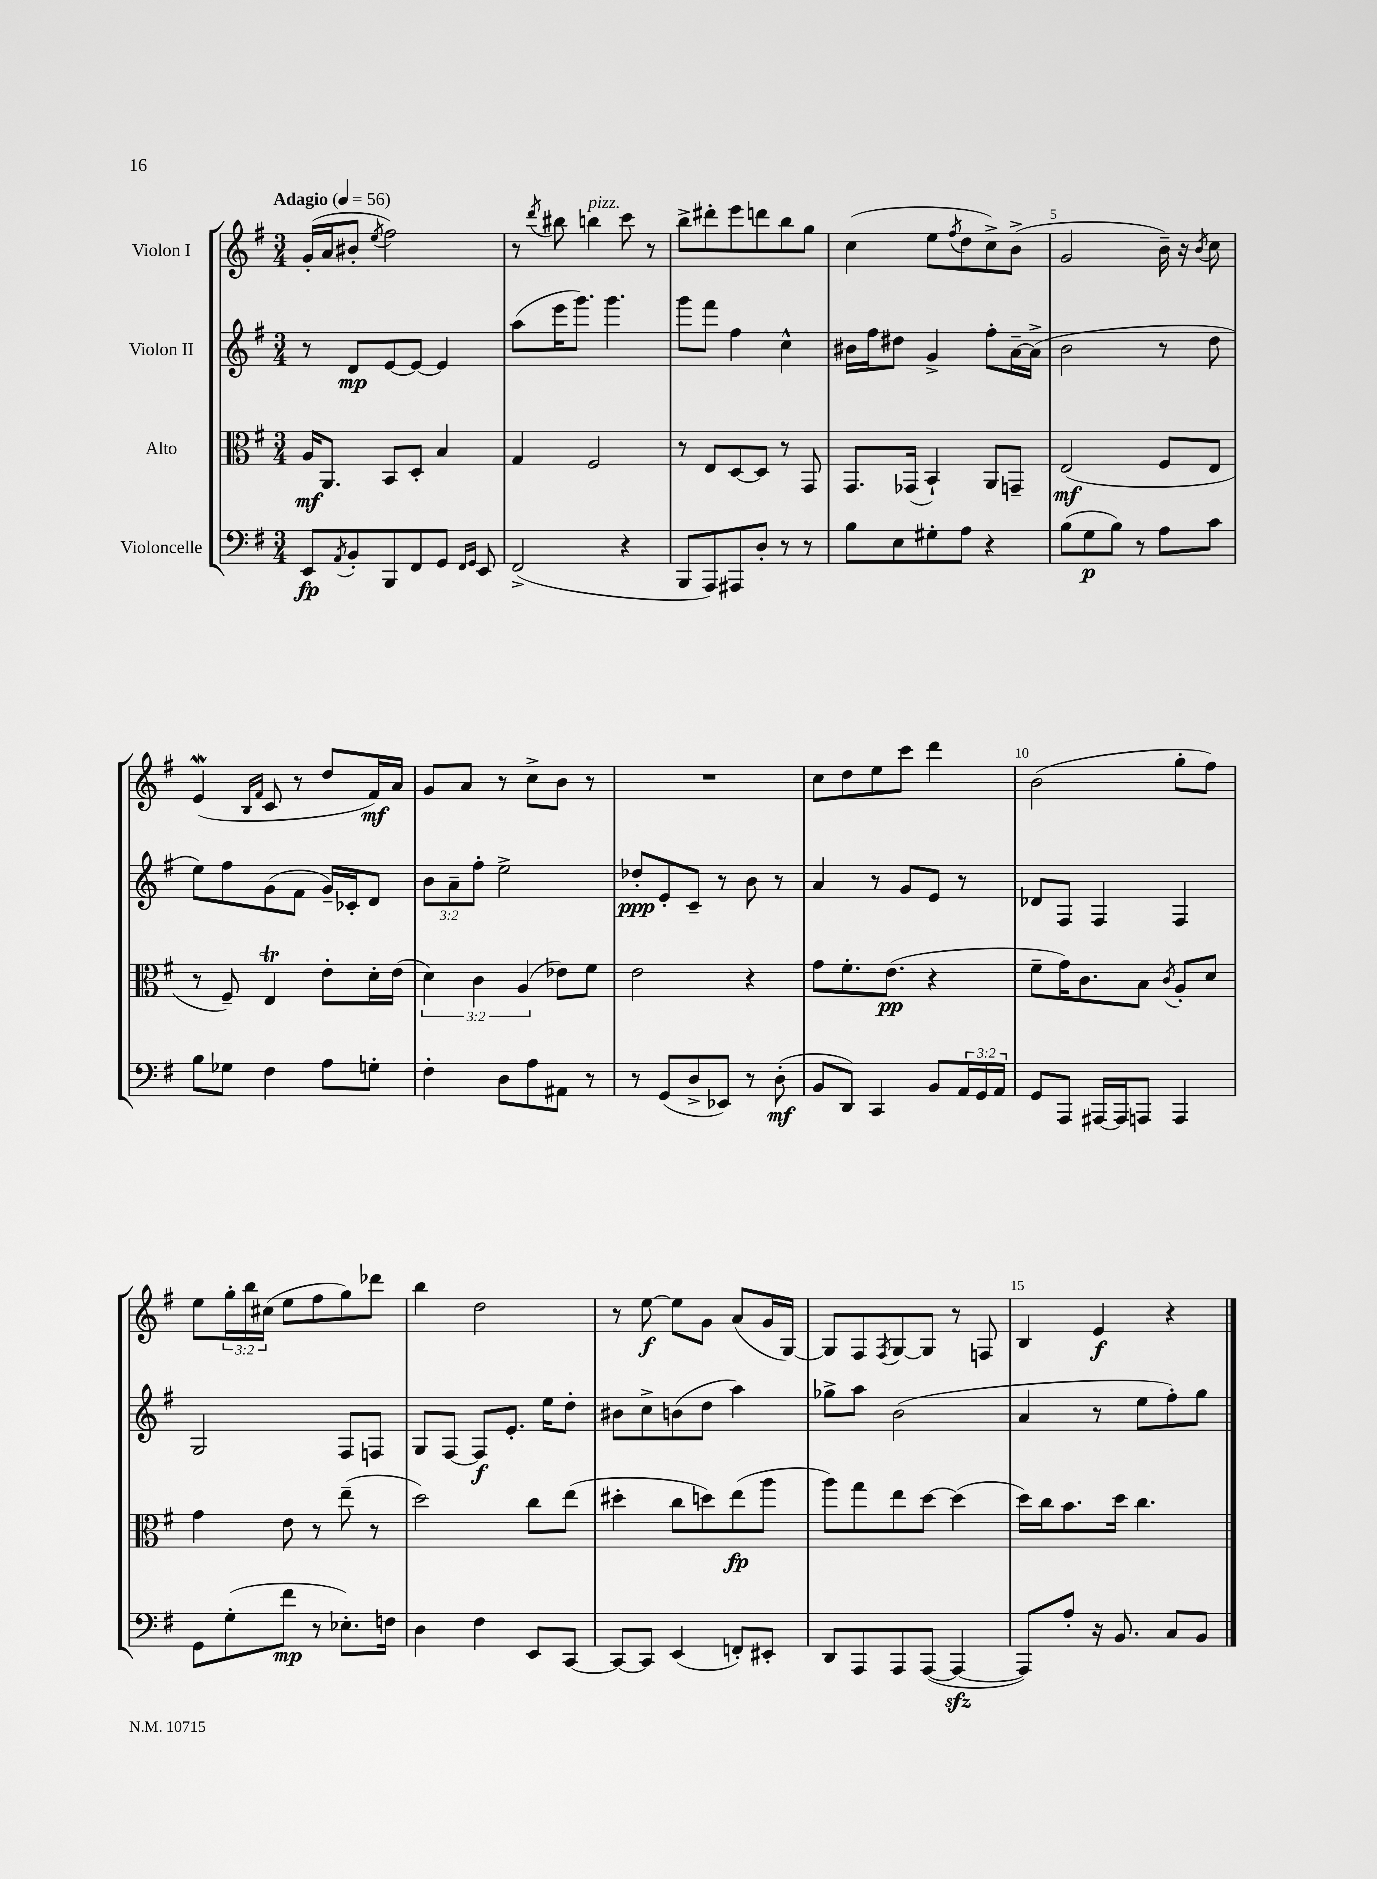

**kern	**dynam	**kern	**dynam	**kern	**dynam	**kern	**dynam
*part4	*part4	*part3	*part3	*part2	*part2	*part1	*part1
*staff4	*staff4	*staff3	*staff3	*staff2	*staff2	*staff1	*staff1
*I"Violoncelle	*	*I"Alto	*	*I"Violon II	*	*I"Violon I	*
*clefF4	*	*clefC3	*	*clefG2	*	*clefG2	*
*k[f#]	*	*k[f#]	*	*k[f#]	*	*k[f#]	*
*M3/4	*	*M3/4	*	*M3/4	*	*M3/4	*
*MM56	*	*MM56	*	*MM56	*	*MM56	*
=1	=1	=1	=1	=1	=1	=1	=1
!	!	!	!	!	!	!LO:TX:a:B:t=Adagio	!
8EE/L	fp	16A/KL	mf	8r	.	(16g'/LL	.
.	.	8.AA/J	.	.	.	16a/J	.
8qAA/	.	.	.	.	.	.	.
8BB'/	.	.	.	8d/L	mp	8b#X'/J	.
.	.	.	.	.	.	8qee/	.
8BBB/	.	8BB/L	.	[8e/	.	2ff#\)	.
8FF#/	.	8D'/J	.	8e/J_	.	.	.
8GG/J	.	4B/	.	4e/]	.	.	.
16qqFF#/LL	.	.	.	.	.	.	.
16qqGG/JJ	.	.	.	.	.	.	.
8EE/	.	.	.	.	.	.	.
=2	=2	=2	=2	=2	=2	=2	=2
(2FF#^/	.	4G/	.	(8aa\L	.	8r	.
.	.	.	.	.	.	8qddd/	.
.	.	.	.	16eee\K	.	8bb#X\	.
.	.	.	.	8.ggg\J)	.	.	.
!	!	!	!	!	!	!LO:TX:a:i:t=pizz.	!
.	.	2F#/	.	.	.	4bbn\	.
.	.	.	.	4.ggg\	.	.	.
4r	.	.	.	.	.	8ccc\	.
.	.	.	.	.	.	8r	.
=3	=3	=3	=3	=3	=3	=3	=3
8BBB/L	.	8r	.	8ggg\L	.	8bb^\L	.
8AAA/)	.	8E/L	.	8fff#\J	.	8ddd#X'\	.
8AAA#X/	.	[8D/	.	4ff#\	.	8eee\	.
8D'/J	.	8D/J]	.	.	.	8dddn\	.
8r	.	8r	.	4cc^^\	.	8bb\	.
8r	.	8GG/	.	.	.	8gg\J	.
=4	=4	=4	=4	=4	=4	=4	=4
8B\L	.	8.GG/L	.	16b#X\LL	.	(4cc\	.
.	.	.	.	16ff#\J	.	.	.
8E\	.	.	.	8dd#X\J	.	.	.
.	.	(16GG-X/Jk	.	.	.	.	.
8G#X'\	.	4BB`/)	.	4g^/	.	8ee\L	.
.	.	.	.	.	.	8qff#/	.
8A\J	.	.	.	.	.	8dd\	.
4r	.	8AA/L	.	8ff#'\L	.	8cc^\)	.
.	.	8GGn~/J	.	[16a~\L	.	(8b^\J	.
.	.	.	.	(16a^\JJ]	.	.	.
=5	=5	=5	=5	=5	=5	=5	=5
(8B\L	.	(2E/	mf	2b\	.	2g/	.
8G\	p	.	.	.	.	.	.
8B\J)	.	.	.	.	.	.	.
8r	.	.	.	.	.	.	.
8A\L	.	8F#/L	.	8r	.	16b~\)	.
.	.	.	.	.	.	16r	.
.	.	.	.	.	.	8qb/	.
8c\J	.	8E/J	.	8dd\	.	8cc\	.
!!LO:LB:g=z
=6	=6	=6	=6	=6	=6	=6	=6
8B\L	.	8r	.	8ee\L)	.	(4eW/	.
8G-X\J	.	8F#~/)	.	8ff#\	.	.	.
.	.	.	.	.	.	16qqB/LL	.
.	.	.	.	.	.	16qqf#/JJ	.
4F#\	.	4ET/	.	(8g\	.	8c/	.
.	.	.	.	8f#\J	.	8r	.
8A\L	.	8e'\L	.	16g~/LL)	.	8dd/L	.
.	.	.	.	16c-X'/J	.	.	.
8Gn'\J	.	16d'\L	.	8d/J	.	16f#/L)	mf
.	.	(16e\JJ	.	.	.	16a/JJ	.
=7	=7	=7	=7	=7	=7	=7	=7
4F#'\	.	6d\)	.	12b\L	.	8g/L	.
.	.	.	.	12a~\	.	.	.
.	.	.	.	.	.	8a/J	.
.	.	6c\	.	12ff#'\J	.	.	.
8D\L	.	.	.	2ee^\	.	8r	.
.	.	(6A/	.	.	.	.	.
8A\	.	.	.	.	.	8cc^\L	.
8AA#X\J	.	8e-X\L)	.	.	.	8b\J	.
8r	.	8f#\J	.	.	.	8r	.
=8	=8	=8	=8	=8	=8	=8	=8
8r	.	2e\	.	8dd-X'/L	ppp	2.r	.
(8GG/L	.	.	.	8e'/	.	.	.
8D^/	.	.	.	8c~/J	.	.	.
8EE-X/J)	.	.	.	8r	.	.	.
8r	.	4r	.	8b\	.	.	.
(8D'\	mf	.	.	8r	.	.	.
=9	=9	=9	=9	=9	=9	=9	=9
8BB/L	.	8g\L	.	4a/	.	8cc\L	.
8DD/J)	.	8.f#'\	.	.	.	8dd\	.
4CC/	.	.	.	8r	.	8ee\	.
.	.	(8.e\J	pp	.	.	.	.
.	.	.	.	8g/L	.	8ccc\J	.
8BB/L	.	4r	.	8e/J	.	4ddd\	.
24AA/L	.	.	.	8r	.	.	.
24GG/	.	.	.	.	.	.	.
24AA/JJ	.	.	.	.	.	.	.
=10	=10	=10	=10	=10	=10	=10	=10
8GG/L	.	8f#~\L	.	8d-X/L	.	(2b\	.
8AAA/J	.	16g\K)	.	8F#/J	.	.	.
.	.	8.c\	.	.	.	.	.
[16AAA#X/LL	.	.	.	4F#/	.	.	.
16AAA#/J]	.	.	.	.	.	.	.
8AAAn/J	.	8B\J	.	.	.	.	.
.	.	8qc/	.	.	.	.	.
4AAA/	.	8A'/L	.	4F#/	.	8gg'\L	.
.	.	8d/J	.	.	.	8ff#\J)	.
!!LO:LB:g=z
=11	=11	=11	=11	=11	=11	=11	=11
8GG\L	.	4g\	.	2G/	.	8ee\L	.
(8G'\	.	.	.	.	.	24gg'\L	.
.	.	.	.	.	.	24bb\	.
.	.	.	.	.	.	(24cc#X\JJ	.
8f#\J	mp	8e\	.	.	.	8ee\L	.
8r	.	8r	.	.	.	8ff#\	.
8.E-X'\L)	.	(8ee~\	.	8F#/L	.	8gg\)	.
.	.	8r	.	8Fn/J	.	8ddd-X\J	.
16Fn\Jk	.	.	.	.	.	.	.
=12	=12	=12	=12	=12	=12	=12	=12
4D\	.	2dd\)	.	8G/L	.	4bb\	.
.	.	.	.	[8F#/J	.	.	.
4F#\	.	.	.	8F#/L]	f	2dd\	.
.	.	.	.	8.e'/J	.	.	.
8EE/L	.	8cc\L	.	.	.	.	.
.	.	.	.	16ee\KL	.	.	.
[8CC/J	.	(8ee\J	.	8dd'\J	.	.	.
=13	=13	=13	=13	=13	=13	=13	=13
8CC/L_	.	4dd#X'\	.	8b#X\L	.	8r	.
8CC/J]	.	.	.	8cc^\	.	[8ee\	f
(4EE/	.	8cc\L	.	(8bn\	.	8ee\L]	.
.	.	8ddn\)	.	8dd\J	.	8g\J	.
8FFn'/L)	.	(8ee\	fp	4aa\)	.	(8a/L	.
8EE#X'/J	.	8aa\J	.	.	.	16g/L	.
.	.	.	.	.	.	[16G/JJ)	.
=14	=14	=14	=14	=14	=14	=14	=14
8DD/L	.	8aa\L)	.	8gg-X^\L	.	8G/L]	.
8AAA/	.	8gg\	.	8aa\J	.	8F#/	.
.	.	.	.	.	.	8qF#/	.
8AAA/	.	8ee\	.	(2b\	.	[8G/	.
([8AAA/J	.	[8dd\J	.	.	.	8G/J]	.
4AAAzz/_	.	(4dd\]	.	.	.	8r	.
.	.	.	.	.	.	8Fn/	.
=15	=15	=15	=15	=15	=15	=15	=15
8AAA/L])	.	16dd\LL)	.	4a/	.	4B/	.
.	.	16cc\J	.	.	.	.	.
8A'/J	.	8.b\	.	.	.	.	.
16r	.	.	.	8r	.	4e/	f
8.BB/	.	16dd\Jk	.	.	.	.	.
.	.	4.cc\	.	8ee\L	.	.	.
8C/L	.	.	.	8ff#'\)	.	4r	.
8BB/J	.	.	.	8gg\J	.	.	.
==	==	==	==	==	==	==	==
*-	*-	*-	*-	*-	*-	*-	*-
